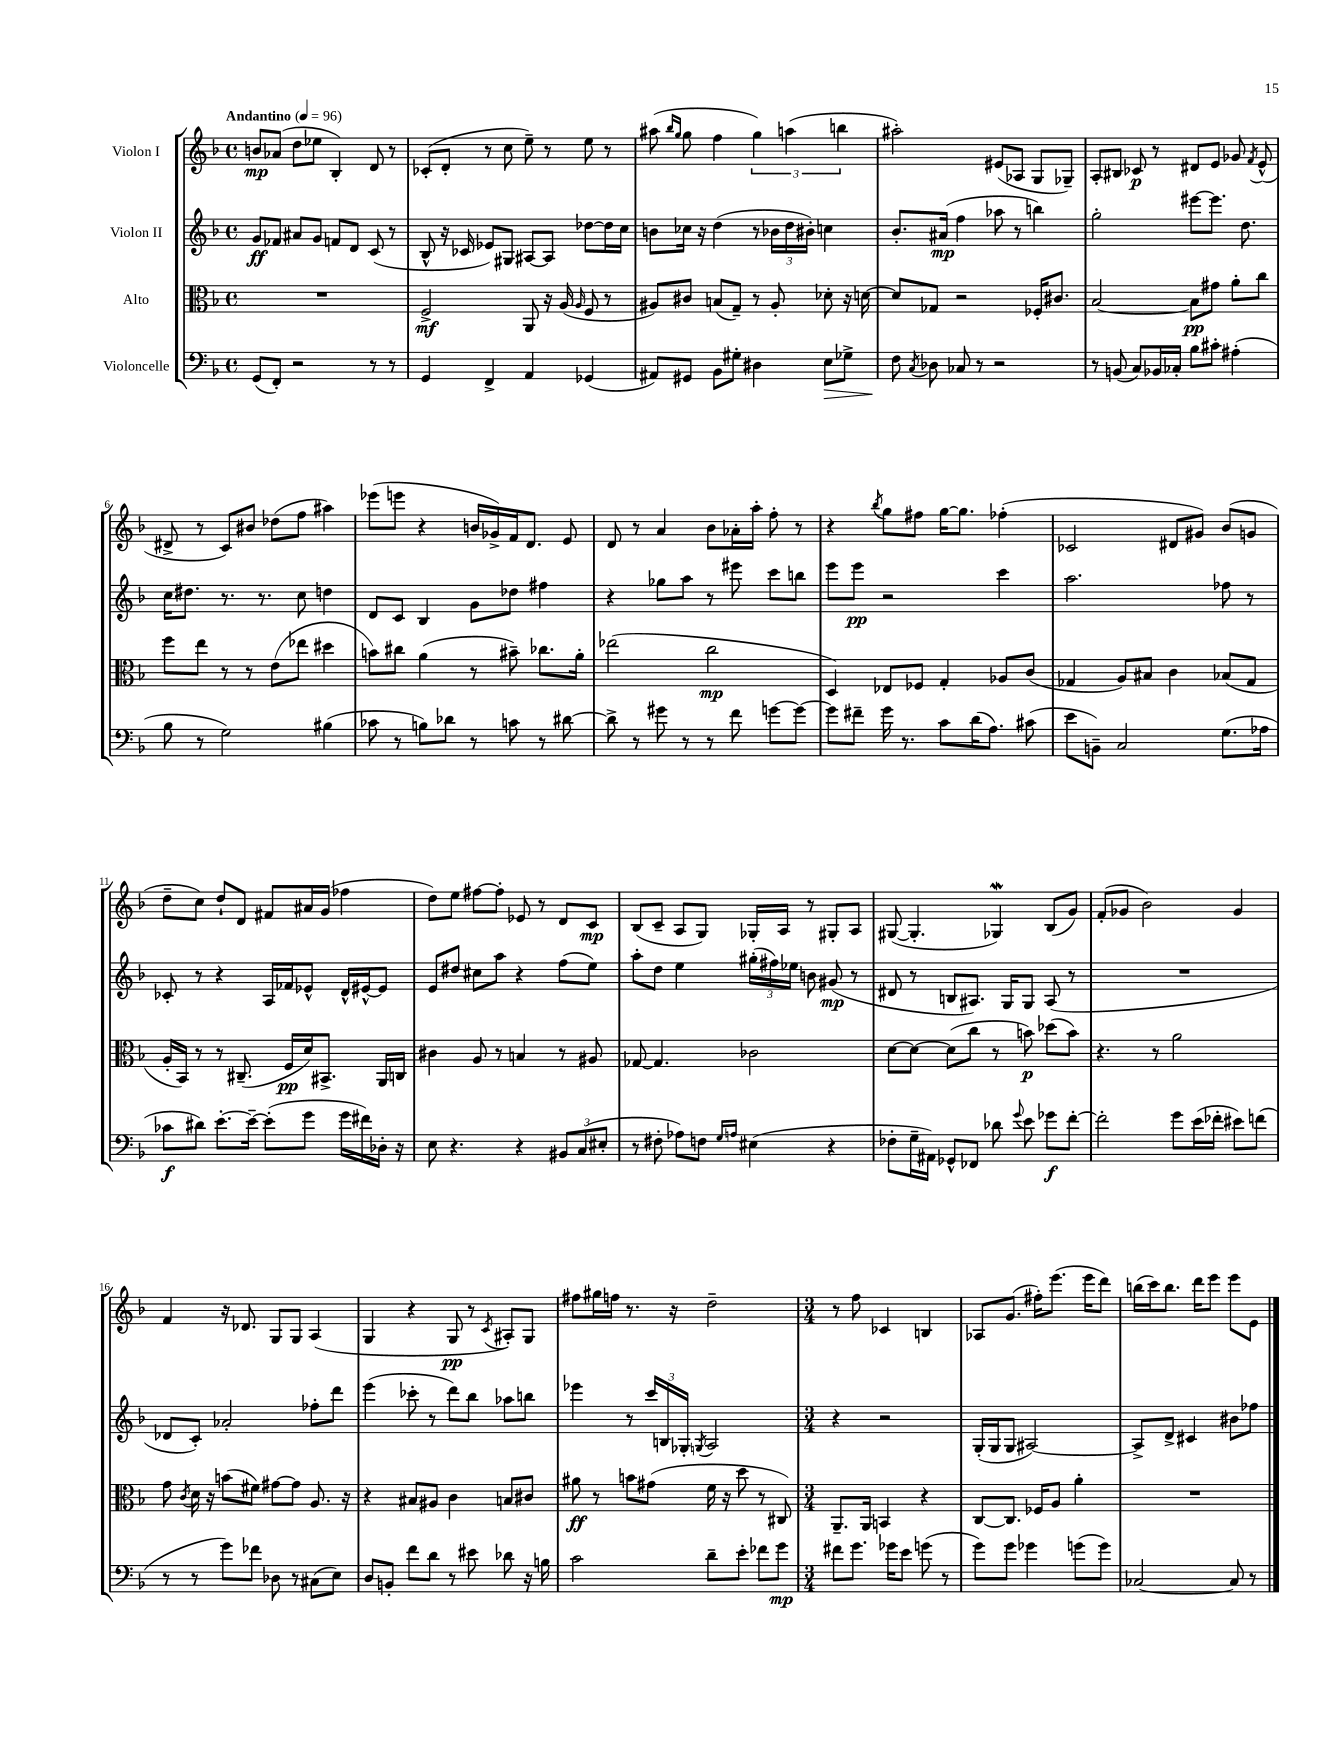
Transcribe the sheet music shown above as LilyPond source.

<<
\new StaffGroup <<
\new Staff = "s0" \with { instrumentName = "Violon I" } {
    \clef treble \key f \major \defaultTimeSignature \time 4/4 \tempo "Andantino" 4 = 96
    \autoBeamOff b'8[\mp aes'8]( d''8[ ees''8] bes4-.) d'8 r8 |
    ces'8[-.( d'8]-. r8 c''8 e''8--) r8 e''8 r8 |
    ais''8( \grace { bes''16[ g''16] } g''8 f''4 \tuplet 3/2 { g''4) a''4( b''4 } |
    ais''2-.) eis'8[( aes8] g8[ ges8]--) |
    a8[-. bis8] ces'8\p r8 dis'8[ e'8] ges'8 \acciaccatura { f'8 } e'8-^( |
    dis'8-> r8 c'8[) bis'8] des''8[( f''8] ais''4) |
    ees'''8[( e'''8] r4 b'16[ ges'16->) f'16 d'8.] e'8 |
    d'8 r8 a'4 bes'8[ aes'16-. a''16]-. f''8-. r8 |
    r4 \acciaccatura { bes''8 } g''8[ fis''8] g''16[~ g''8.] fes''4-.( |
    ces'2 dis'8[ gis'8]) bes'8[( g'8] |
    d''8[-- c''8]) d''8[-! d'8] fis'8[ ais'16 g'16]( fes''4 |
    d''8[) e''8] fis''8[~ fis''8]-. ees'8 r8 d'8[ c'8]\mp |
    bes8[( c'8]-- a8[ g8]) ges16[-. a16] r8 gis8[-. a8] |
    gis8~( gis4.-. ges4\mordent) bes8[( g'8]) |
    f'8[-.( ges'8] bes'2) ges'4 |
    f'4 r16 des'8. g8[ g8] a4( |
    g4 r4 g8\pp r8 \acciaccatura { c'8 } ais8[-.) g8] |
    fis''8[ gis''16 f''16] r8. r16 d''2-- |
    \numericTimeSignature \time 3/4 r8 f''8 ces'4 b4 |
    aes8[ g'8.]( fis''16[-.) e'''8.]( e'''16[ d'''8]) |
    b''16[( c'''16) b''8.] d'''16[ e'''8] e'''8[ e'8] \bar "|." |
}
\new Staff = "s1" \with { instrumentName = "Violon II" } {
    \clef treble \key f \major \defaultTimeSignature \time 4/4
    \autoBeamOff g'8[\ff fes'8] ais'8[ g'8] f'8[ d'8] c'8( r8 |
    bes8-^ r16 ces'16 ees'8[) gis8] ais8[~ ais8] des''8[~ des''16 c''16] |
    b'8[ ces''16] r16 d''4( r8 \tuplet 3/2 { bes'16[ d''16 bis'16]-.) } c''4 |
    bes'8.[-. ais'16]\mp( f''4 aes''8 r8 b''4) |
    g''2-. eis'''8[~ eis'''8.] d''8. |
    c''16[ dis''8.] r8. r8. c''8 d''4 |
    d'8[ c'8] bes4 g'8[ des''8] fis''4 |
    r4 ges''8[ a''8] r8 eis'''8 c'''8[ b''8] |
    e'''8[ e'''8]\pp r2 c'''4 |
    a''2. fes''8 r8 |
    ces'8-. r8 r4 a16[ fes'16 ees'8]-^ d'16[-^ eis'16~-^ eis'8] |
    e'8[ dis''8] cis''8[ a''8] r4 f''8[( e''8]) |
    a''8[-. d''8] e''4 \tuplet 3/2 { gis''16[-.( fis''16) ees''16] } b'8 gis'8\mp( r8 |
    dis'8 r8 b8[ ais8.]) g16[ g8] ais8( r8 |
    R1 |
    des'8[ c'8]-.) aes'2-. fes''8[-. d'''8] |
    e'''4( ces'''8-. r8 d'''8[) bes''8] aes''8[ b''8] |
    ees'''4 r8 \tuplet 3/2 { c'''16[ b16 ges16]-. } \acciaccatura { g8 } a2 |
    \numericTimeSignature \time 3/4 r4 r2 |
    g16[-.( g16 g8] ais2~) |
    ais8[-> d'8]-> cis'4 bis'8[ fes''8] \bar "|." |
}
\new Staff = "s2" \with { instrumentName = "Alto" } {
    \clef alto \key f \major \defaultTimeSignature \time 4/4
    \autoBeamOff R1 |
    f2->\mf a,8 r16 a16( \grace { a16 } f8 r8 |
    ais8[) cis'8] b8[( g8]--) r8 ais8-. des'8-. r16 d'16~ |
    d'8[ ges8] r2 fes16[-. cis'8.] |
    bes2~ bes8[\pp gis'8] a'8[-. c''8] |
    f''8[ e''8] r8 r8 e'8[( ees''8] dis''4 |
    b'8[) cis''8] a'4( r8 bis'8--) ces''8.[ a'16]-. |
    ees''2( c''2\mp |
    d4) ees8[ fes8] g4-. aes8[ c'8]( |
    ges4 a8[) bis8] c'4 bes8[( ges8] |
    a16[-. bes,16]) r8 r8 cis8.--( f16[\pp d'16) bis,8.]-> a,16[ c16] |
    cis'4 a8 r8 b4 r8 ais8 |
    ges8~ ges4. ces'2 |
    d'8[~ d'8]~ d'8[( c''8] r8 b'8\p) des''8[( b'8]) |
    r4. r8 a'2 |
    g'8 \acciaccatura { c'8 } d'16 r16 b'8[( fis'8]) gis'8[~ gis'8] a8. r16 |
    r4 bis8[ ais8] c'4 b8[ cis'8] |
    ais'8\ff r8 b'8[ gis'8]( f'16 r16 d''8 r8 cis8) |
    \numericTimeSignature \time 3/4 a,8.[-- a,16] b,4 r4 |
    c8[~ c8.] fes16[ a8] a'4-. |
    R2. \bar "|." |
}
\new Staff = "s3" \with { instrumentName = "Violoncelle" } {
    \clef bass \key f \major \defaultTimeSignature \time 4/4
    \autoBeamOff g,8[( f,8]-.) r2 r8 r8 |
    g,4 f,4-> a,4 ges,4( |
    ais,8[) gis,8] bes,8[ gis8]-. dis4 e8[\> ges8]-> |
    f8\! \acciaccatura { c8 } des8 ces8 r8 r2 |
    r8 b,8( c8[) bes,16 ces16]-. bes8[ cis'8]-. ais4-.( |
    bes8 r8 g2) bis4( |
    ces'8 r8 b8[) des'8] r8 c'8 r8 dis'8~ |
    dis'8-> r8 gis'8 r8 r8 f'8 g'8[~ g'8]~ |
    g'8[ fis'8]-- g'16 r8. c'8[ d'16( a8.]) cis'8( |
    e'8[ b,8]--) c2 g8.[( aes16] |
    ces'8[\f dis'8]) e'8.[~-. e'16]~-- e'8[-.( g'8] g'16[ fis'16) des16]-. r16 |
    e8 r4. r4 \tuplet 3/2 { bis,8[ c8( eis8]-. } |
    r8 fis8-. aes8[) f8] \grace { g16[ a16] } eis4( r4 |
    fes8[-. g16-- ais,16]) ges,8[-^ fes,8] des'8 \appoggiatura { g'8 } e'8 ges'8[\f f'8]~-. |
    f'2-. g'8[ e'16( fes'16]-. eis'8[) f'8]( |
    r8 r8 g'8[) fes'8] des8 r8 cis8[( e8]) |
    d8[ b,8]-. f'8[ d'8] r8 eis'8 des'8 r16 b16 |
    c'2 d'8[-- e'8]-. fes'8[ g'8]\mp |
    \numericTimeSignature \time 3/4 fis'8[ g'8.] ges'16[ e'8] g'8( r8 |
    g'8[) g'8] ges'4 g'8[( g'8]) |
    ces2~ ces8 r8 \bar "|." |
}
>>
>>
